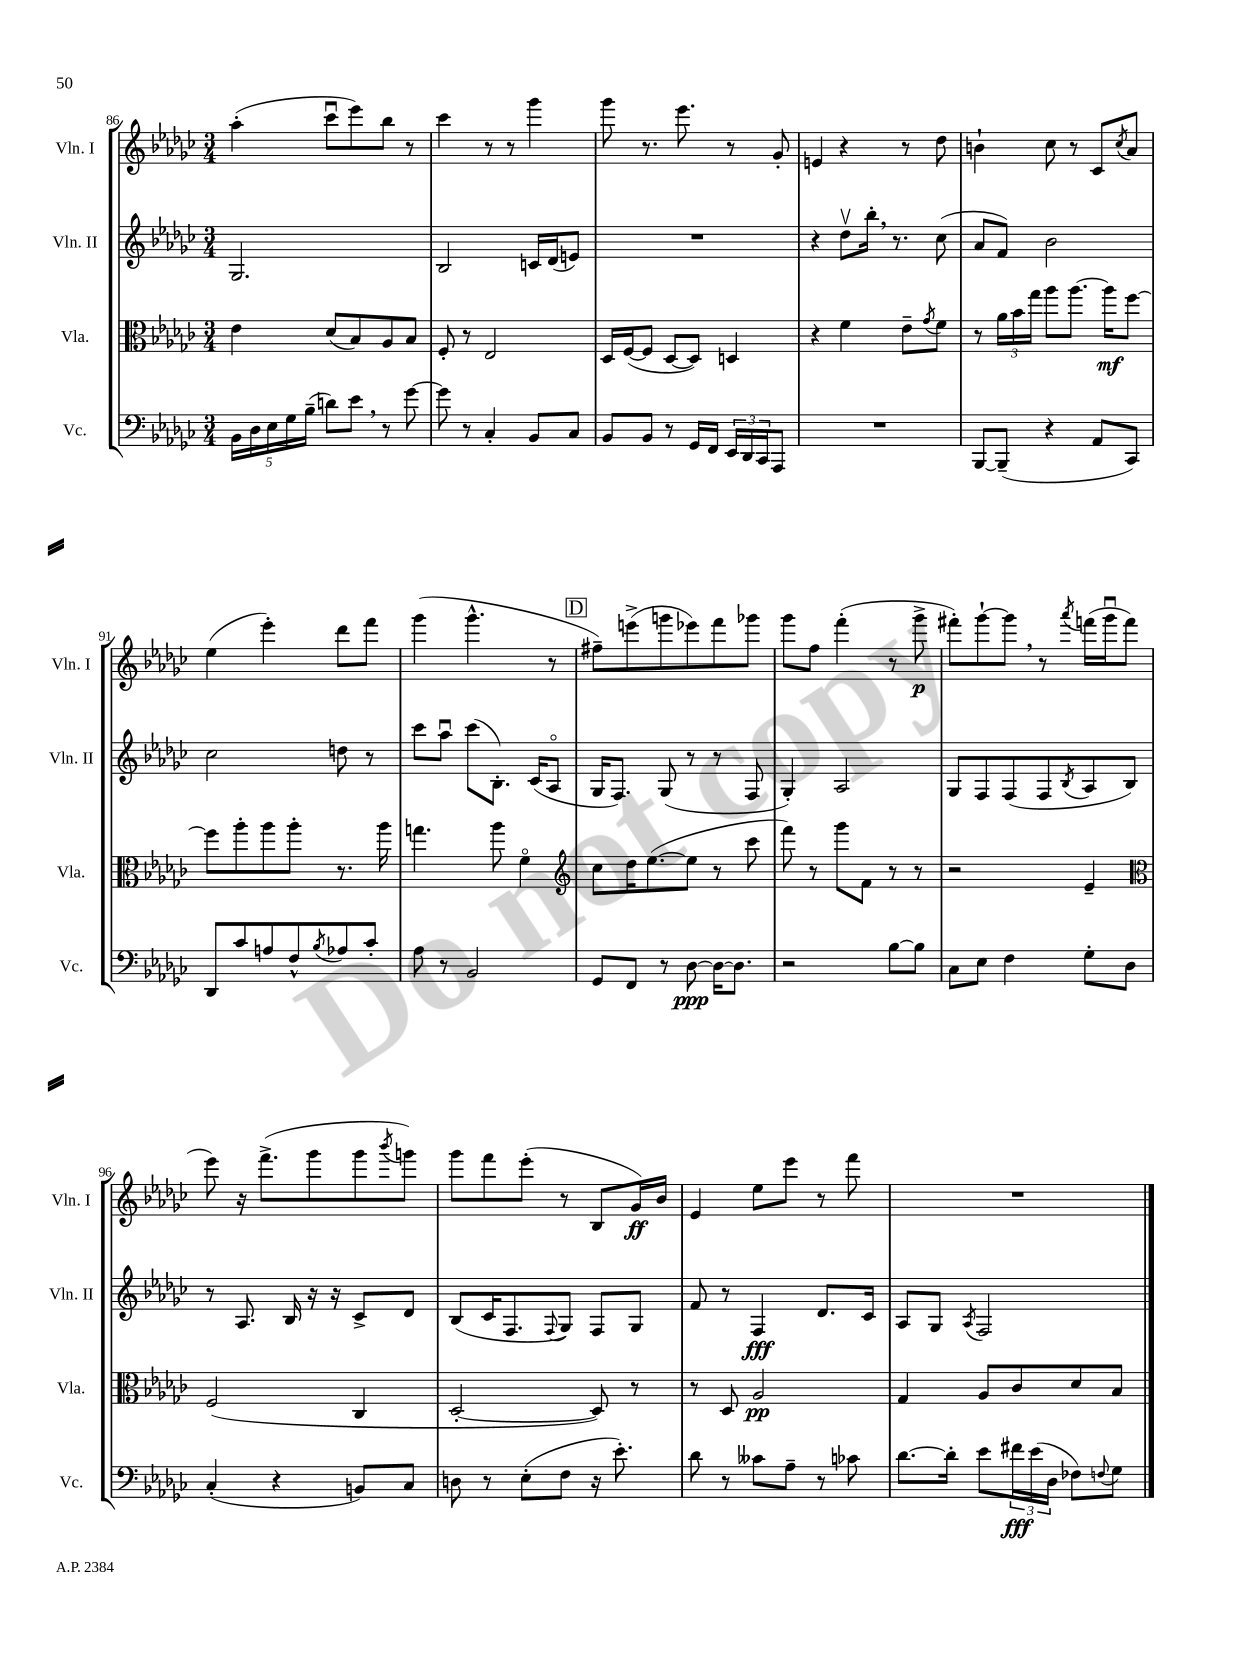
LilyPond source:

<<
\new StaffGroup <<
\new Staff = "s0" \with { instrumentName = "Vln. I" shortInstrumentName = "Vln. I" } {
    \clef treble \key ges \major \numericTimeSignature \time 3/4
    aes''4-.( ces'''8\downbow ees'''8) bes''8 r8 |
    ces'''4 r8 r8 ges'''4 |
    ges'''8 r8. ees'''8. r8 ges'8-. |
    e'4 r4 r8 des''8 |
    b'4-! ces''8 r8 ces'8 \acciaccatura { ces''8 } aes'8 |
    ees''4( ees'''4-.) des'''8 f'''8 |
    ges'''4( ges'''4.-^ r8 |
    \mark \markup { \box "D" } fis''8--) e'''8->( g'''8 ees'''8) f'''8 ges'''8 |
    ges'''8 f''8 f'''4-.( r8 ges'''8->\p |
    fis'''8-.) ges'''8~-! ges'''8 \breathe r8 \acciaccatura { aes'''8 } f'''16( ges'''16\downbow f'''8 |
    ees'''8) r16 f'''8.->( ges'''8 ges'''8 \acciaccatura { bes'''8 } g'''8) |
    ges'''8 f'''8 ees'''8-.( r8 bes8 ges'16\ff) bes'16 |
    ees'4 ees''8 ees'''8 r8 f'''8 |
    R2. \bar "|." |
}
\new Staff = "s1" \with { instrumentName = "Vln. II" shortInstrumentName = "Vln. II" } {
    \clef treble \key ges \major \numericTimeSignature \time 3/4
    ges2. |
    bes2 c'16 des'16( e'8) |
    R2. |
    r4 des''8\upbow bes''16-. \breathe r8. ces''8( |
    aes'8 f'8) bes'2 |
    ces''2 d''8 r8 |
    ces'''8 aes''8\downbow ces'''8( bes8.-.) ces'16( aes8\flageolet |
    \mark \markup { \box "D" } ges16 f8.) ges8( r8 r8 f8 |
    ges4-.) aes2 |
    ges8 f8 f8( f8 \acciaccatura { bes8 } aes8 bes8) |
    r8 aes8. bes16 r16 r16 ces'8-> des'8 |
    bes8( ces'16 f8. \appoggiatura { f8 } ges8) f8 ges8 |
    f'8 r8 f4\fff des'8. ces'16 |
    aes8 ges8 \acciaccatura { aes8 } f2 \bar "|." |
}
\new Staff = "s2" \with { instrumentName = "Vla." shortInstrumentName = "Vla." } {
    \clef alto \key ges \major \numericTimeSignature \time 3/4
    ees'4 des'8( bes8) aes8 bes8 |
    f8-. r8 ees2 |
    des16 f16~( f8 des8~ des8) d4 |
    r4 f'4 ees'8-- \acciaccatura { ges'8 } f'8 |
    r8 \tuplet 3/2 { aes'16 bes'16 ges''16 } aes''8 aes''8.~ aes''16\mf f''8~ |
    f''8 aes''8-. aes''8 aes''8-. r8. aes''16 |
    g''4. aes''8 f'4\flageolet |
    \mark \markup { \box "D" } \clef treble ces''8 des''16 ees''8.~( ees''8 r8 ces'''8 |
    f'''8) r8 ges'''8 f'8 r8 r8 |
    r2 ees'4-- |
    \clef alto f2( ces4 |
    des2~-. des8) r8 |
    r8 des8 aes2\pp |
    ges4 aes8 ces'8 des'8 bes8 \bar "|." |
}
\new Staff = "s3" \with { instrumentName = "Vc." shortInstrumentName = "Vc." } {
    \clef bass \key ges \major \numericTimeSignature \time 3/4
    \tuplet 5/4 { bes,16 des16 ees16 ges16 bes16--( } d'8) ees'8 \breathe r8 ges'8~ |
    ges'8 r8 ces4-. bes,8 ces8 |
    bes,8 bes,8 r8 ges,16 f,16 \tuplet 3/2 { ees,16 des,16 ces,16 } aes,,8 |
    R2. |
    bes,,8~ bes,,8--( r4 aes,8 ces,8) |
    des,8 ces'8 a8 f8-^ \acciaccatura { bes8 } aes8 ces'8-. |
    aes8 r8 bes,2 |
    \mark \markup { \box "D" } ges,8 f,8 r8 des8~\ppp des16~ des8. |
    r2 bes8~ bes8 |
    ces8 ees8 f4 ges8-. des8 |
    ces4-.( r4 b,8) ces8 |
    d8 r8 ees8-.( f8 r16 ees'8.-.) |
    des'8 r8 ceses'8 aes8-- r8 ces'8 |
    des'8.~ des'16-. ees'8 \tuplet 3/2 { fis'16\fff ees'16( des16 } fes8) \appoggiatura { f8 } ges8 \bar "|." |
}
>>
>>
\layout { \context { \Score currentBarNumber = #86 } }
